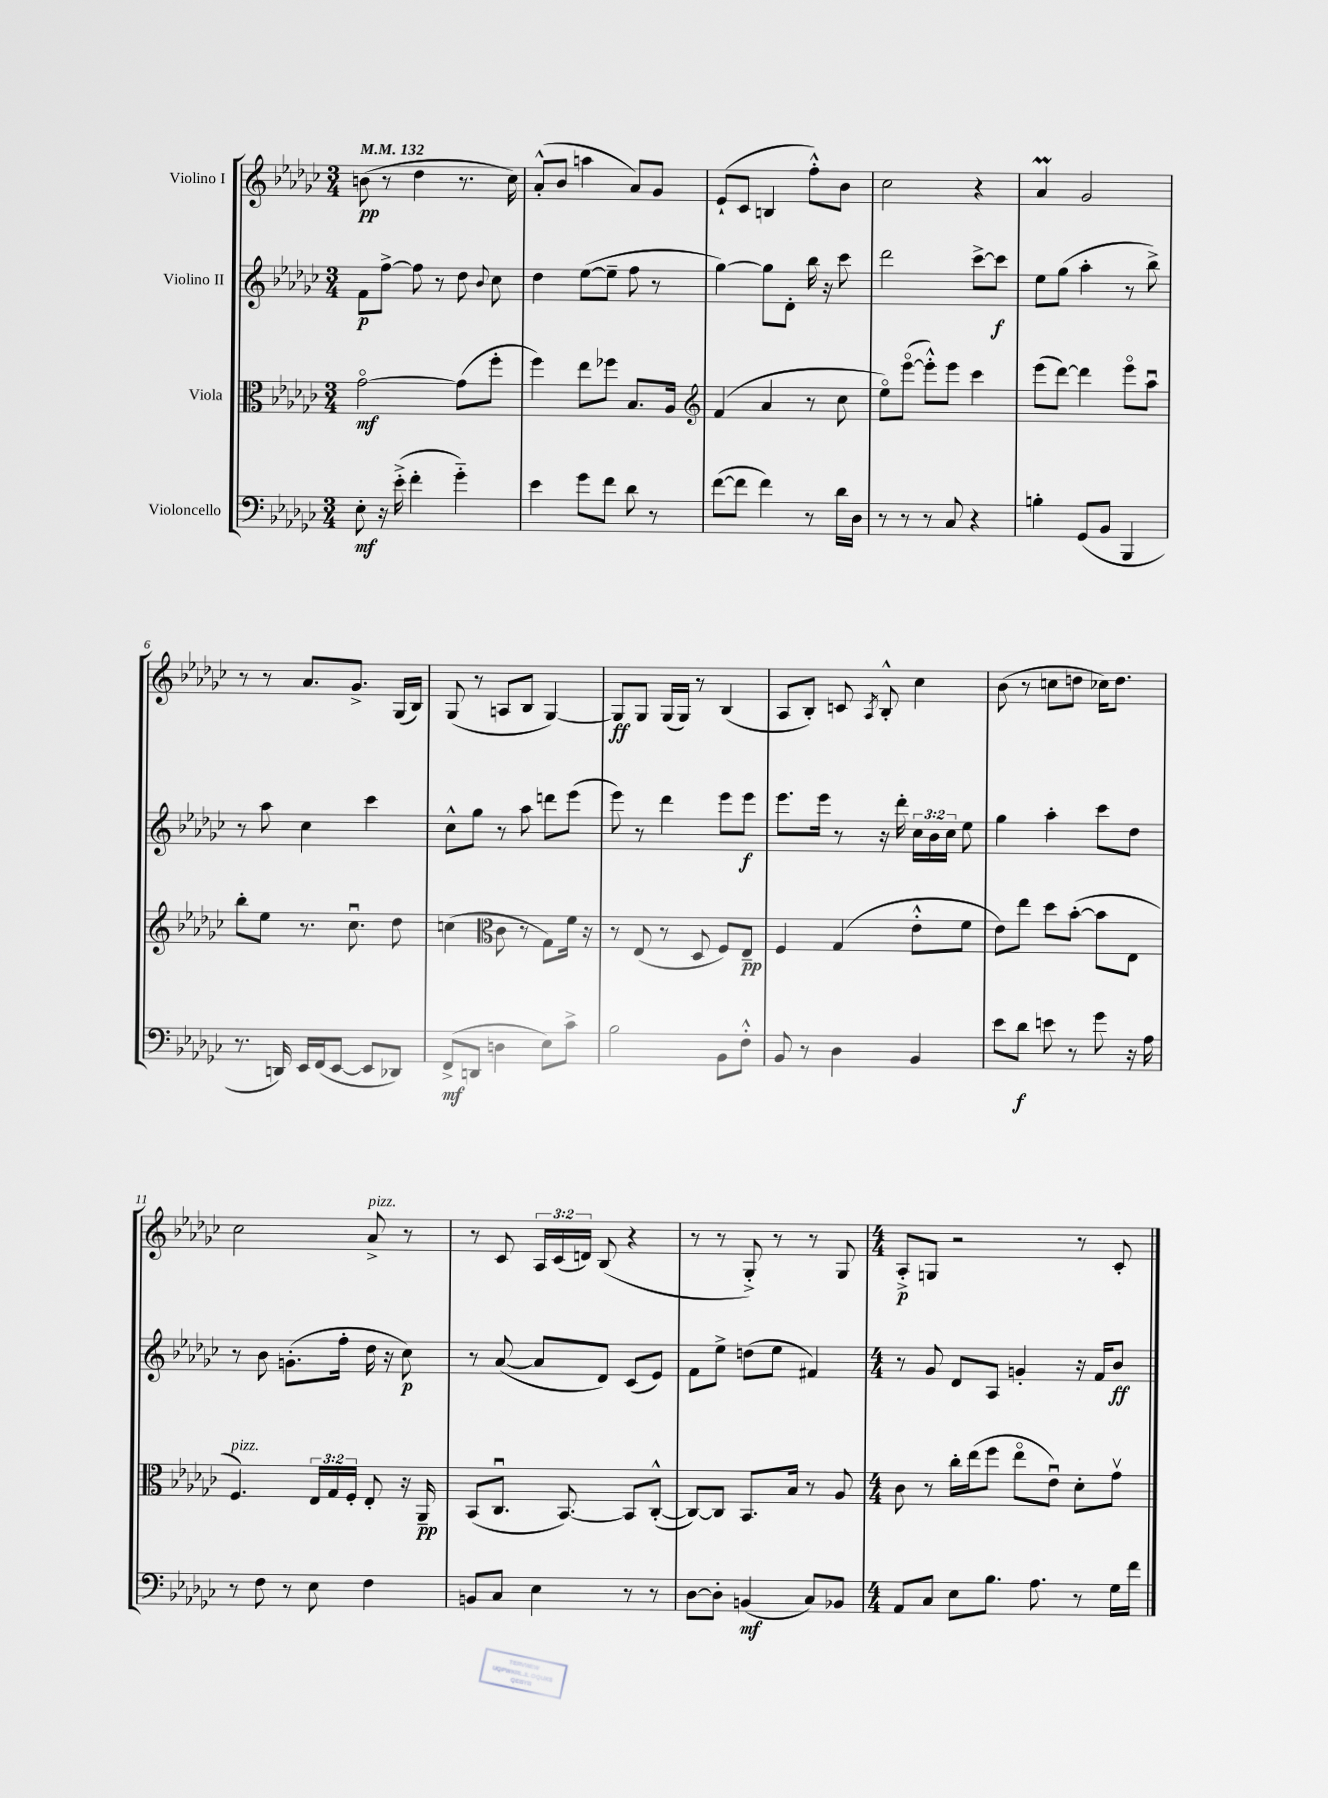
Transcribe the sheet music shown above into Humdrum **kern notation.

**kern	**dynam	**kern	**dynam	**kern	**dynam	**kern	**dynam
*part4	*part4	*part3	*part3	*part2	*part2	*part1	*part1
*staff4	*staff4	*staff3	*staff3	*staff2	*staff2	*staff1	*staff1
*I"Violoncello	*	*I"Viola	*	*I"Violino II	*	*I"Violino I	*
*clefF4	*	*clefC3	*	*clefG2	*	*clefG2	*
*k[b-e-a-d-g-c-]	*	*k[b-e-a-d-g-c-]	*	*k[b-e-a-d-g-c-]	*	*k[b-e-a-d-g-c-]	*
*M3/4	*	*M3/4	*	*M3/4	*	*M3/4	*
*MM132	*	*MM132	*	*MM132	*	*MM132	*
=1	=1	=1	=1	=1	=1	=1	=1
8E-'\	mf	[2g-\	mf	8f\L	p	(8bn\	pp
16r	.	.	.	[8ff^\J	.	8r	.
(16e-'^\	.	.	.	.	.	.	.
4f'\	.	.	.	8ff\]	.	4dd-\	.
.	.	.	.	8r	.	.	.
4g-\)	.	(8g-\L]	.	8dd-\	.	8.r	.
.	.	.	.	8qqb-/	.	.	.
.	.	8ff'\J	.	8cc-\	.	.	.
.	.	.	.	.	.	16cc-\)	.
=2	=2	=2	=2	=2	=2	=2	=2
4e-\	.	4ff\)	.	4dd-\	.	(8a-'^^/L	.
.	.	.	.	.	.	8b-/J	.
8g-\L	.	8ee-\L	.	([8ee-\L	.	4aan\	.
8f\J	.	8ff-X\J	.	8ee-~\J]	.	.	.
8d-\	.	8.B-/L	.	8ff\	.	8a-/L)	.
8r	.	.	.	8r	.	8g-/J	.
.	.	16A-/Jk	.	.	.	.	.
=3	=3	=3	=3	=3	=3	=3	=3
*	*	*clefG2	*	*	*	*	*
([8f\L	.	(4f/	.	[4gg-\)	.	(8e-`/L	.
8f\J]	.	.	.	.	.	8c-/J	.
4f\)	.	4a-/	.	8gg-\L]	.	4Bn/	.
.	.	.	.	8d-'\J	.	.	.
8r	.	8r	.	16bb-\	.	8ff'^^\L)	.
.	.	.	.	16r	.	.	.
16d-\LL	.	8cc-\	.	8ccc-\	.	8b-\J	.
16D-\JJ	.	.	.	.	.	.	.
=4	=4	=4	=4	=4	=4	=4	=4
8r	.	8ee-\L)	.	2ddd-\	.	2cc-\	.
8r	.	([8eee-\J	.	.	.	.	.
8r	.	8eee-'^^\L])	.	.	.	.	.
8C-/	.	8eee-\J	.	.	.	.	.
4r	.	4ccc-\	.	[8ccc-^\L	.	4r	.
.	.	.	.	8ccc-\J]	f	.	.
=5	=5	=5	=5	=5	=5	=5	=5
4Bn'\	.	(8eee-\L	.	8ee-\L	.	4a-M/	.
.	.	[8ddd-\J)	.	(8gg-\J	.	.	.
(8GG-/L	.	4ddd-\]	.	4aa-'\	.	2g-/	.
8BB-/J	.	.	.	.	.	.	.
4BBB-/	.	8eee-\L	.	8r	.	.	.
.	.	8aa-u\J	.	8bb-^\)	.	.	.
!!LO:LB:g=z
=6	=6	=6	=6	=6	=6	=6	=6
8.r	.	8bb-'\L	.	8r	.	8r	.
.	.	8ee-\J	.	8aa-\	.	8r	.
16DDn/)	.	.	.	.	.	.	.
16EE-/LL	.	8.r	.	4cc-\	.	8.a-/L	.
(16FF/J	.	.	.	.	.	.	.
[8EE-/J	.	.	.	.	.	.	.
.	.	8.cc-u\	.	.	.	8.g-^/J	.
8EE-/L]	.	.	.	4ccc-\	.	.	.
8DD-X/J)	.	8dd-\	.	.	.	(16G-/LL	.
.	.	.	.	.	.	16B-/JJ)	.
=7	=7	=7	=7	=7	=7	=7	=7
(8FF^/L	mf	(4ccn\	.	8cc-^^\L	.	(8G-/	.
8DDn/J	.	.	.	8gg-\J	.	8r	.
*	*	*clefC3	*	*	*	*	*
4Dn\	.	8c-\	.	8r	.	8An/L	.
.	.	8r	.	8aa-\	.	8B-/J	.
8E-\L)	.	8G-\L)	.	8dddn\L	.	[4G-/)	.
8c-^\J	.	16f\Jk	.	(8eee-\J	.	.	.
.	.	16r	.	.	.	.	.
=8	=8	=8	=8	=8	=8	=8	=8
2B-\	.	8r	.	8eee-\)	.	8G-/L]	ff
.	.	(8E-/	.	8r	.	8G-/J	.
.	.	8r	.	4ddd-\	.	(16G-/LL	.
.	.	.	.	.	.	16G-/JJ)	.
.	.	8D-/	.	.	.	8r	.
8BB-\L	.	8F/L)	.	8eee-\L	.	(4B-/	.
8F'^^\J	.	8E-~/J	pp	8eee-\J	f	.	.
=9	=9	=9	=9	=9	=9	=9	=9
8BB-/	.	4F/	.	8.eee-\L	.	8A-/L	.
8r	.	.	.	.	.	8B-'/J)	.
.	.	.	.	16eee-\Jk	.	.	.
4D-\	.	(4G-/	.	8r	.	8cn/	.
.	.	.	.	.	.	8qA-/	.
.	.	.	.	16r	.	8B-'^^/	.
.	.	.	.	16ddd-'\	.	.	.
4BB-/	.	8e-'^^\L	.	24cc-\LL	.	4cc-\	.
.	.	.	.	24b-\	.	.	.
.	.	.	.	24cc-\JJ	.	.	.
.	.	8f\J	.	8ee-\	.	.	.
=10	=10	=10	=10	=10	=10	=10	=10
8e-\L	.	8e-\L)	.	4gg-\	.	(8b-\	.
8d-\J	f	8ee-\J	.	.	.	8r	.
8en\	.	8dd-\L	.	4aa-'\	.	8ccn\L	.
8r	.	([8b-'\J	.	.	.	8ddn\J	.
8g-\	.	8b-\L]	.	8ccc-\L	.	16cc-X\KL)	.
.	.	.	.	.	.	8.dd\J	.
16r	.	8E-\J	.	8dd-\J	.	.	.
16A-\	.	.	.	.	.	.	.
!!LO:LB:g=z
=11	=11	=11	=11	=11	=11	=11	=11
!	!	!LO:TX:a:i:t=pizz.	!	!	!	!	!
8r	.	4.F/)	.	8r	.	2cc-\	.
8F\	.	.	.	8b-\	.	.	.
8r	.	.	.	(8.gn'\L	.	.	.
8E-\	.	24E-/LL	.	.	.	.	.
.	.	24G-/	.	.	.	.	.
.	.	.	.	16ff'\Jk	.	.	.
.	.	24F'/JJ	.	.	.	.	.
!	!	!	!	!	!	!LO:TX:a:i:t=pizz.	!
4F\	.	8E-'/	.	16dd-\	.	8a-^/	.
.	.	.	.	16r	.	.	.
.	.	16r	.	8cc-\)	p	8r	.
.	.	16AA-~/	pp	.	.	.	.
=12	=12	=12	=12	=12	=12	=12	=12
8BBn/L	.	(8BB-/L	.	8r	.	8r	.
8C-/J	.	8.C-u/J	.	([8a-/	.	8c-/	.
4E-\	.	.	.	8a-/L]	.	24A-/LL	.
.	.	.	.	.	.	(24c-/	.
.	.	[8.BB-/)	.	.	.	.	.
.	.	.	.	.	.	24dn/JJ)	.
.	.	.	.	8d-/J)	.	(8B-/	.
8r	.	8BB-/L]	.	(8c-/L	.	4r	.
8r	.	([8C-'^^/J	.	8e-/J)	.	.	.
=13	=13	=13	=13	=13	=13	=13	=13
[8D-\L	.	8C-/L_)	.	8f\L	.	8r	.
8D-'\J]	.	8C-/J]	.	8ee-^\J	.	8r	.
(4BBn/	mf	8.BB-/L	.	(8ddn\L	.	8G-'^/)	.
.	.	.	.	8ee-\J	.	8r	.
.	.	16B-/Jk	.	.	.	.	.
8C-/L)	.	8r	.	4f#X/)	.	8r	.
8BB-X/J	.	8A-/	.	.	.	8G-/	.
=14	=14	=14	=14	=14	=14	=14	=14
*M4/4	*	*M4/4	*	*M4/4	*	*M4/4	*
8AA-/L	.	8c-\	.	8r	.	8A-'^/L	p
8C-/J	.	8r	.	8g-/	.	8Gn/J	.
8E-\L	.	16cc-'\LL	.	8d-/L	.	2r	.
.	.	(16ee-\J	.	.	.	.	.
8.B-\J	.	8ff\J	.	8A-/J	.	.	.
.	.	8ee-\L	.	4gn'/	.	.	.
8.A-\	.	.	.	.	.	.	.
.	.	8e-u\J)	.	.	.	.	.
8r	.	8d-'\L	.	16r	.	8r	.
.	.	.	.	16f/KL	.	.	.
16G-\LL	.	8g-v\J	.	8b-/J	ff	8c-'/	.
16f\JJ	.	.	.	.	.	.	.
==	==	==	==	==	==	==	==
*-	*-	*-	*-	*-	*-	*-	*-
